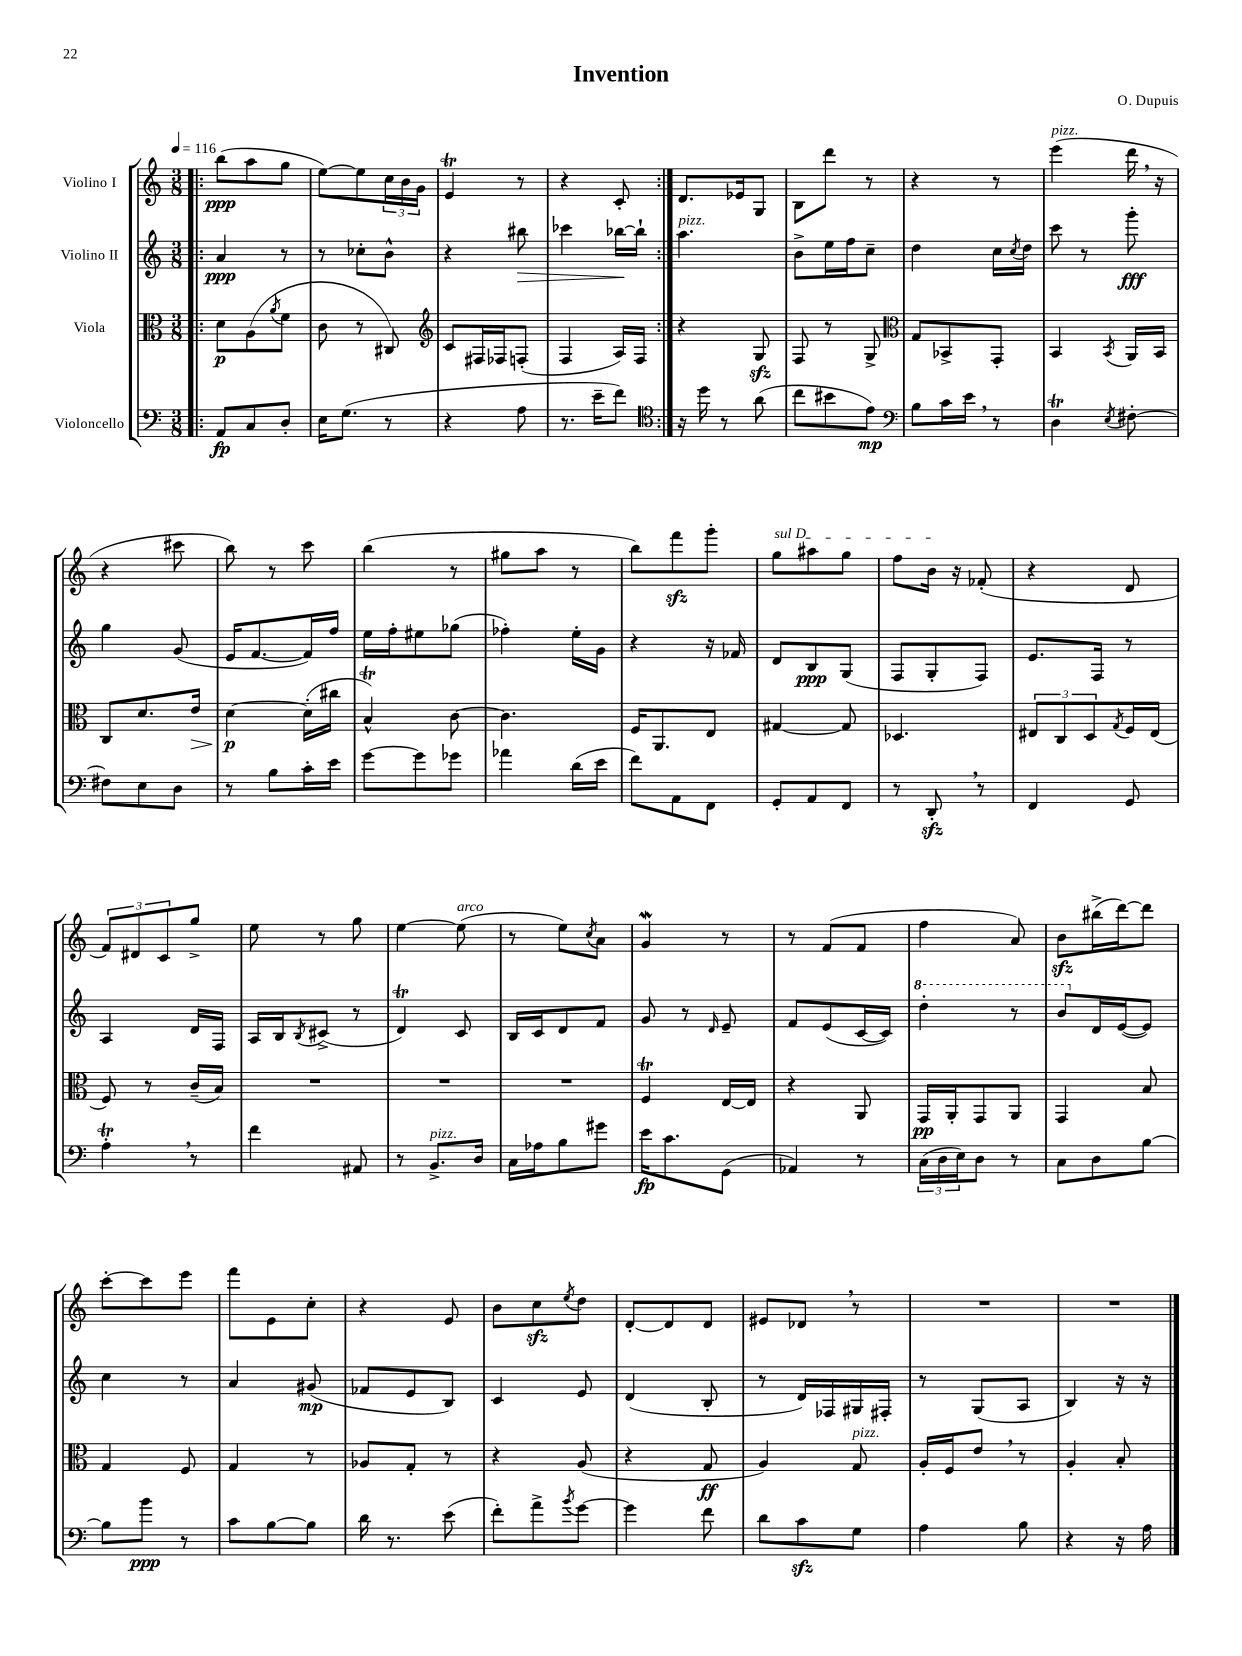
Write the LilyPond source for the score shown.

\header { title = "Invention" composer = "O. Dupuis" }
<<
\new StaffGroup <<
\new Staff = "s0" \with { instrumentName = "Violino I" } {
    \clef treble \key c \major \numericTimeSignature \time 3/8 \tempo 4 = 116
    \repeat volta 2 { \bar ".|:" b''8\ppp( a''8 g''8 |
    e''8~) e''8 \tuplet 3/2 { c''16 b'16 g'16 } |
    e'4\trill r8 |
    r4 c'8-. | }
    d'8. ees'16 g8 |
    b8 d'''8 r8 |
    r4 r8 |
    e'''4^\markup { \italic "pizz." }( d'''16 \breathe r16 |
    r4 cis'''8 |
    b''8) r8 c'''8 |
    b''4( r8 |
    gis''8 a''8 r8 |
    b''8) f'''8\sfz g'''8-. |
    \once \override TextSpanner.bound-details.left.text = \markup { \italic "sul D" } g''8\startTextSpan ais''8 g''8 |
    f''8 b'16\stopTextSpan r16 fes'8-.( |
    r4 d'8 |
    \tuplet 3/2 { f'8) dis'8 c'8 } g''8-> |
    e''8 r8 g''8 |
    e''4~ e''8^\markup { \italic "arco" }( |
    r8 e''8) \acciaccatura { c''8 } a'8 |
    g'4\mordent r8 |
    r8 f'8( f'8 |
    f''4 a'8) |
    b'8\sfz bis''16->( d'''16~) d'''8 |
    c'''8~-. c'''8 e'''8 |
    f'''8 e'8 c''8-. |
    r4 e'8 |
    b'8 c''8\sfz \acciaccatura { e''8 } d''8 |
    d'8~-. d'8 d'8 |
    eis'8 des'8 \breathe r8 |
    R4. |
    R4. \bar "|." |
}
\new Staff = "s1" \with { instrumentName = "Violino II" } {
    \clef treble \key c \major \numericTimeSignature \time 3/8
    \repeat volta 2 { \bar ".|:" a'4\ppp r8 |
    r8 ces''8-. b'8-^ |
    r4 bis''8\> |
    ces'''4 bes''16~\! bes''16-! | }
    a''4.^\markup { \italic "pizz." } |
    b'8-> e''16 f''16 c''8-- |
    d''4 c''16 \acciaccatura { c''8 } d''16 |
    c'''8 r8 g'''8-.\fff |
    g''4 g'8( |
    e'16 f'8.~ f'16) f''16 |
    e''16 f''16-. eis''8 ges''8( |
    fes''4-.) e''16-. g'16 |
    r4 r16 fes'16 |
    d'8 b8\ppp g8( |
    f8 g8-. f8) |
    e'8. f16 r8 |
    a4 d'16 f16 |
    a16 b16 \acciaccatura { b8 } cis'8->( r8 |
    d'4\trill) c'8 |
    b16 c'16 d'8 f'8 |
    g'8 r8 \grace { d'16 } e'8-- |
    f'8 e'8( c'16~ c'16) |
    \ottava #1 d'''4-. r8 |
    b''8 \ottava #0 d'16 e'16~( e'8) |
    c''4 r8 |
    a'4 gis'8\mp( |
    fes'8 e'8 b8) |
    c'4 e'8 |
    d'4( b8-. |
    r8 d'16) fes16 gis16 fis16-. |
    r8 g8( a8 |
    b4) r16 r16 \bar "|." |
}
\new Staff = "s2" \with { instrumentName = "Viola" } {
    \clef alto \key c \major \numericTimeSignature \time 3/8
    \repeat volta 2 { \bar ".|:" d'8\p a8( \acciaccatura { a'8 } f'8 |
    c'8 r8 cis8) |
    \clef treble c'8 fis16 fes16 f8-.( |
    f4 a16) f16 | }
    r4 g8\sfz |
    f8 r8 g8-> |
    \clef alto g8 bes,8-> g,8-. |
    b,4 \acciaccatura { b,8 } a,16 b,16 |
    c8 d'8. e'16\> |
    d'4~\p\! d'16-.( cis''16 |
    b4-^\trill) c'8~ |
    c'4. |
    f16 a,8. e8 |
    gis4~ gis8 |
    des4. |
    \tuplet 3/2 { eis8 c8 d8 } \acciaccatura { g8 } f16 eis16( |
    f8) r8 c'16--( b16) |
    R4. |
    R4. |
    R4. |
    f4\trill e16~ e16 |
    r4 a,8 |
    g,16\pp a,16-. g,8 a,8 |
    g,4 b8 |
    g4 f8 |
    g4 r8 |
    aes8 g8-. r8 |
    r4 a8( |
    r4 g8\ff |
    a4) g8^\markup { \italic "pizz." } |
    a16-. f16 e'8 \breathe r8 |
    a4-. b8-. \bar "|." |
}
\new Staff = "s3" \with { instrumentName = "Violoncello" } {
    \clef bass \key c \major \numericTimeSignature \time 3/8
    \repeat volta 2 { \bar ".|:" a,8\fp c8 d8-. |
    e16 g8.( r8 |
    r4 a8 |
    r8. e'16-- f'8) | }
    \clef tenor r16 d''16 r8 a'8( |
    c''8 bis'8 e'8\mp) |
    \clef bass b8 c'16 e'16 \breathe r8 |
    d4\trill \acciaccatura { e8 } fis8~-. |
    fis8 e8 d8 |
    r8 b8 c'16-. e'16 |
    g'8~ g'8 ges'8 |
    aes'4 d'16( e'16 |
    f'8) a,8 f,8 |
    g,8-. a,8 f,8 |
    r8 d,8-.\sfz \breathe r8 |
    f,4 g,8 |
    a4-.\trill \breathe r8 |
    f'4 ais,8 |
    r8 b,8.->^\markup { \italic "pizz." } d16 |
    c16 aes16 b8 gis'8 |
    e'16\fp c'8. g,8( |
    aes,4) r8 |
    \tuplet 3/2 { c16( d16 e16) } d8 r8 |
    c8 d8 b8~ |
    b8 b'8\ppp r8 |
    c'8 b8~ b8 |
    d'16 r8. e'8( |
    f'8-.) a'8-> \acciaccatura { b'8 } g'8~ |
    g'4 f'8 |
    d'8 c'8\sfz g8 |
    a4 b8 |
    r4 r16 a16 \bar "|." |
}
>>
>>
\layout { \context { \Score \remove "Bar_number_engraver" } }
